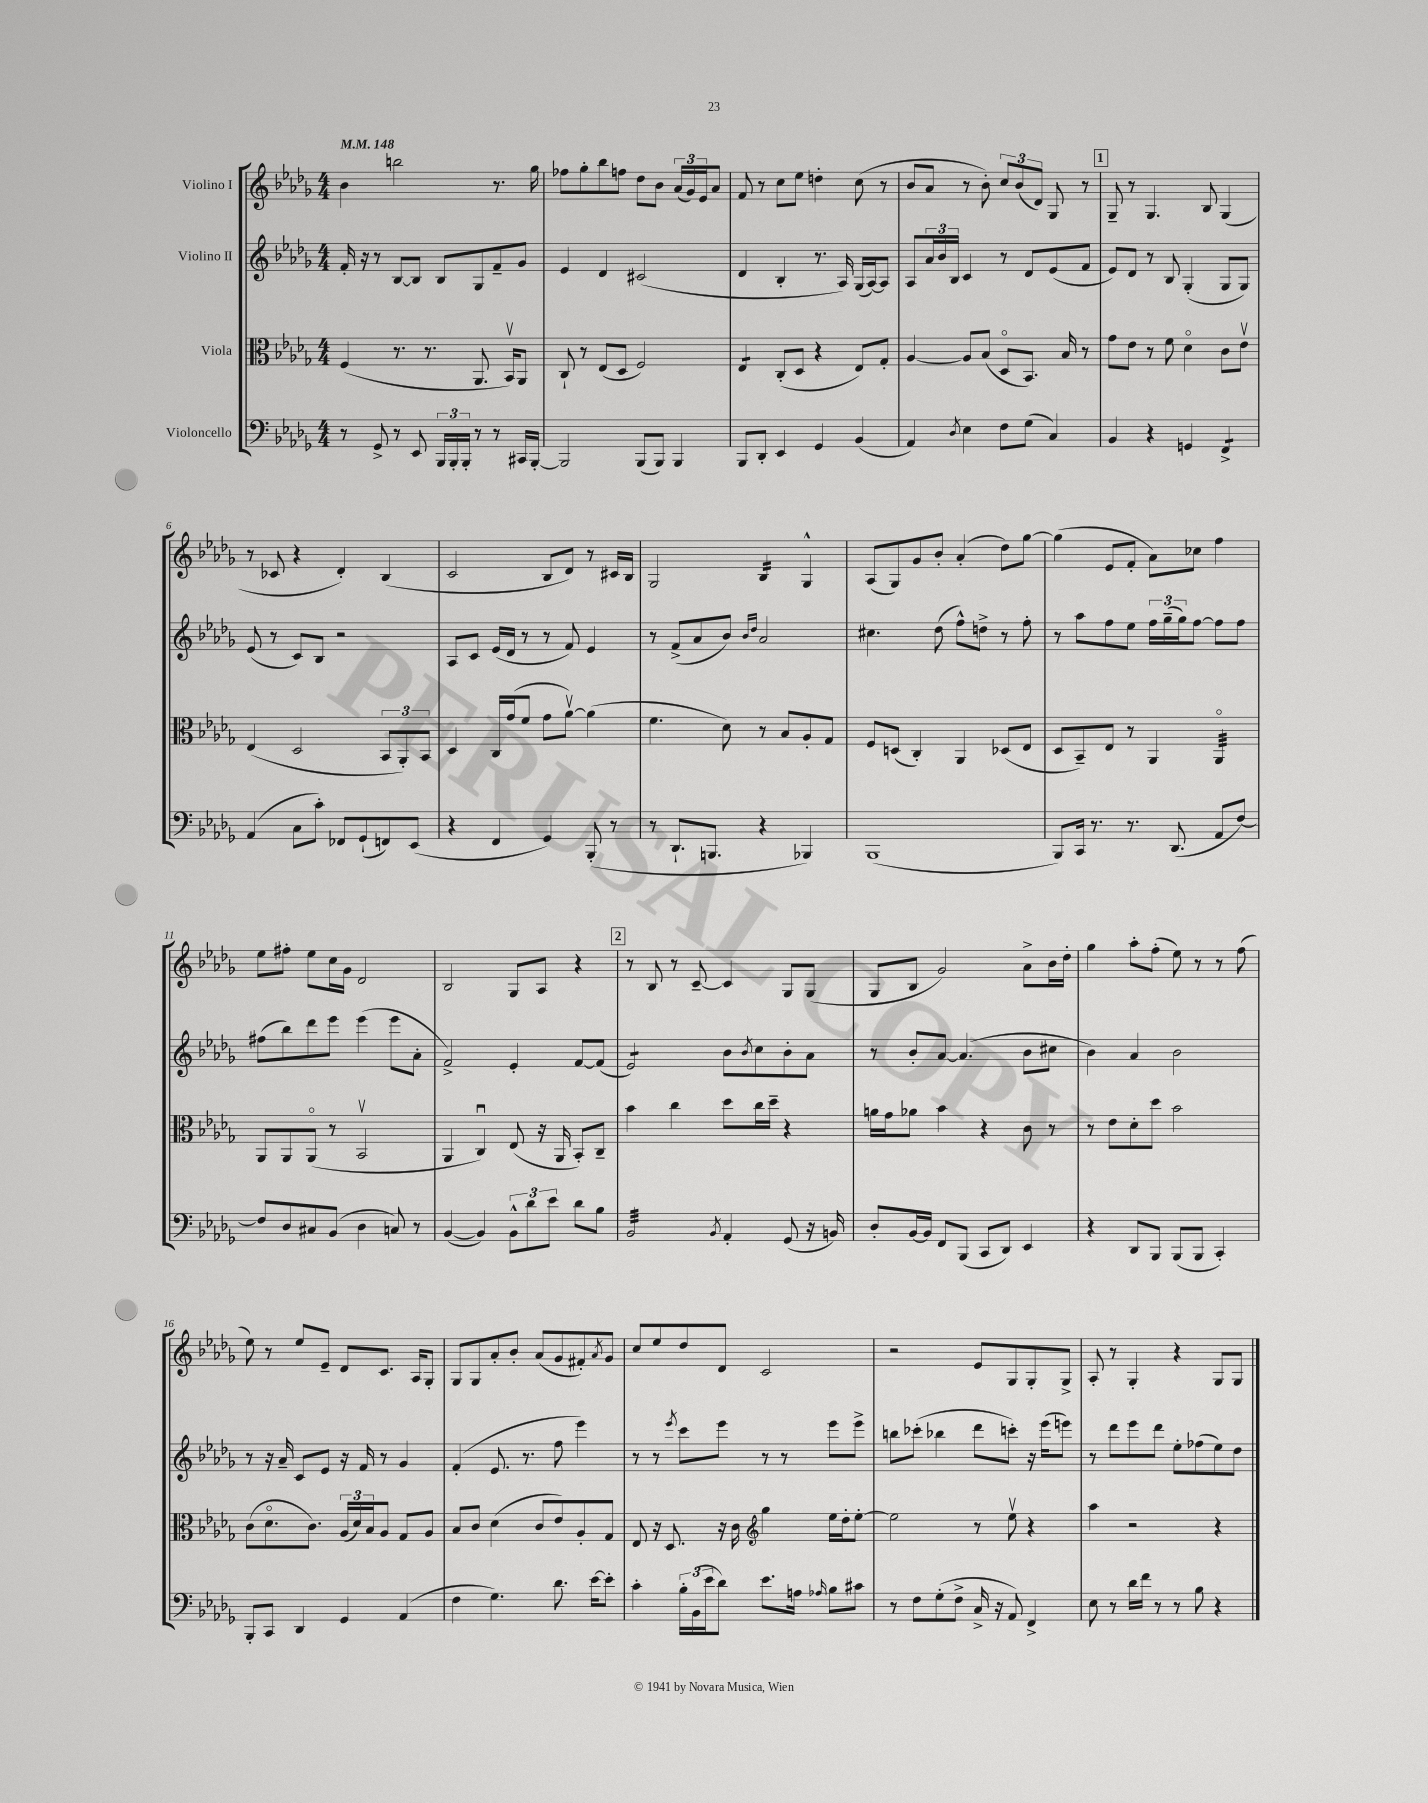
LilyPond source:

<<
\new StaffGroup <<
\new Staff = "s0" \with { instrumentName = "Violino I" } {
    \clef treble \key des \major \numericTimeSignature \time 4/4 \tempo 4 = 148
    bes'4 b''2 r8. ges''16 |
    fes''8 ges''8-. bes''8 f''8 des''8 bes'8 \tuplet 3/2 { aes'16( ges'16) ees'16 } aes'8 |
    f'8 r8 c''8 ees''8 d''4-. c''8( r8 |
    bes'8 aes'8 r8 bes'8-.) \tuplet 3/2 { c''8 bes'8( des'8) } ges8 r8 |
    \mark \markup { \box "1" } ges8-- r8 ges4. bes8 ges4( |
    r8 ces'8 r4 des'4-.) bes4( |
    c'2 bes8 des'8) r8 cis'16 bes16 |
    ges2 bes4:16 ges4-^ |
    aes8( ges8) ges'8 bes'8-. aes'4-.( des''8) ges''8~ |
    ges''4( ees'8 f'8-. aes'8) ces''8 f''4 |
    ees''8 fis''8-. ees''8 c''16 ges'16 des'2 |
    bes2 ges8 aes8 r4 |
    \mark \markup { \box "2" } r8 bes8 r8 c'8~-- c'4 ges8 ges8( |
    ges8 bes8 ges'2) aes'8-> bes'16 des''16-. |
    ges''4 aes''8-. f''8-.( ees''8) r8 r8 f''8( |
    ees''8) r8 ees''8 ees'8-- des'8 c'8. aes16 ges8-. |
    ges8 ges8 aes'8-. bes'8-. aes'8( ges'8 fis'8-.) \acciaccatura { aes'8 } ges'8 |
    c''8 ees''8 des''8 des'8 c'2 |
    r2 ees'8 ges8 ges8-. ges8-> |
    aes8-. r8 ges4-. r4 ges8 ges8 \bar "|." |
}
\new Staff = "s1" \with { instrumentName = "Violino II" } {
    \clef treble \key des \major \numericTimeSignature \time 4/4
    f'16-. r16 r8 bes8~ bes8 bes8 ges8 f'8-- ges'8 |
    ees'4 des'4 cis'2( |
    des'4 bes4-. r8. aes16) ges16( aes16~) aes8 |
    aes8 \tuplet 3/2 { aes'16 bes'16 bes16 } c'4 r8 des'8 ees'8( f'8 |
    \mark \markup { \box "1" } ees'8) des'8 r8 bes8 ges4-.( ges8 ges8) |
    ees'8( r8 c'8) bes8 r2 |
    aes8 c'8 ees'16( des'16 r8 r8 f'8) ees'4 |
    r8 f'8->( aes'8 bes'8) \grace { bes'16 des''16 } aes'2 |
    cis''4. des''8( f''8-^) d''8-> r8 f''8-. |
    r8 aes''8 f''8 ees''8 \tuplet 3/2 { f''16 ges''16--( ges''16) } f''8~ f''8 f''8 |
    fis''8( bes''8) des'''8 ees'''8 ees'''4( ees'''8 aes'8-. |
    f'2->) ees'4-. f'8~ f'8( |
    \mark \markup { \box "2" } ees'2:8) bes'8 \acciaccatura { bes'8 } c''8 bes'8-. aes'8 |
    r8 bes'8-. aes'8~ aes'4.( bes'8 cis''8 |
    bes'4) aes'4 bes'2 |
    r8 r16 aes'16-- c'8 ees'8 r16 f'16 r8 ges'4 |
    f'4-.( ees'8. r8. f''8 ees'''4) |
    r8 r8 \acciaccatura { ees'''8 } c'''8 ees'''8 r8 r8 ees'''8 ees'''8-> |
    b''8 ces'''8-.( bes''4 des'''8 c'''8-.) r16 ees'''16( e'''8) |
    r8 des'''8 ees'''8 des'''8 ees''8-. fes''8( ees''8) des''8 \bar "|." |
}
\new Staff = "s2" \with { instrumentName = "Viola" } {
    \clef alto \key des \major \numericTimeSignature \time 4/4
    f4( r8. r8. aes,8. bes,16\upbow) aes,8 |
    c8-! r8 ees8( des8 f2) |
    ees4:8 c8-.( des8 r4 ees8) ges8-. |
    aes4~ aes8 bes8( des8\flageolet bes,8.) bes16 r8 |
    \mark \markup { \box "1" } ges'8 ees'8 r8 f'8 des'4\flageolet c'8 ees'8\upbow |
    ees4( des2 \tuplet 3/2 { bes,8 aes,8-.) bes,8 } |
    des4 c16 ges'16( f'8 ges'8 aes'8~\upbow) aes'4( |
    f'4. des'8) r8 bes8 aes8-. ges8 |
    f8 d8( c4-.) aes,4 des8( ees8 |
    des8 bes,8--) ees8 r8 aes,4 aes,4:32\flageolet |
    aes,8 aes,8 aes,8\flageolet( r8 bes,2\upbow |
    aes,4 c4\downbow) ees8( r16 aes,16 bes,8-.) c8-- |
    \mark \markup { \box "2" } bes'4 c''4 des''8 c''16 des''16-- r4 |
    a'16 ges'16 aes'8 bes'4 r4 c'8 r8 |
    r8 ees'8 des'8-. des''8 bes'2 |
    c'8( des'8.\flageolet c'8.) \tuplet 3/2 { aes16( des'16) bes16 } aes8 ges8 aes8 |
    bes8 c'8 des'4( c'8 ees'8) aes8-. ges8 |
    ees8 r16 des8. r16 c'16 \clef treble ges''4 ees''16 des''16-. ees''8~-. |
    ees''2 r8 ees''8\upbow r4 |
    aes''4 r2 r4 \bar "|." |
}
\new Staff = "s3" \with { instrumentName = "Violoncello" } {
    \clef bass \key des \major \numericTimeSignature \time 4/4
    r8 ges,8-> r8 ees,8 \tuplet 3/2 { bes,,16 bes,,16-. bes,,16-. } r8 r8 cis,16 bes,,16~-. |
    bes,,2 bes,,8( bes,,8) bes,,4 |
    bes,,8 des,8-. ees,4 ges,4 bes,4( |
    aes,4) \acciaccatura { des8 } ees4 f8 ges8( c4) |
    \mark \markup { \box "1" } bes,4 r4 g,4 f,4:8-> |
    aes,4( c8 c'8-.) fes,8 ges,8-!( f,8) ees,8( |
    r4 f,4 ges,4) bes,,8-.( r8 |
    r8 des,8.-! b,,8. r4 bes,,4) |
    bes,,1( |
    bes,,8) c,16 r8. r8. des,8.( aes,8 f8~) |
    f8 des8 cis8 bes,8( des4 c8) r8 |
    bes,4~( bes,4) \tuplet 3/2 { bes,8-^ des'8 ees'8 } des'8 bes8 |
    \mark \markup { \box "2" } bes,2:32 \acciaccatura { bes,8 } aes,4-. ges,8( r16 b,16) |
    des8-. bes,16~ bes,16 f,8 bes,,8( c,8 des,8) ees,4 |
    r4 des,8 bes,,8 bes,,8( bes,,8 c,4-.) |
    bes,,8-. c,8 des,4 ges,4 aes,4( |
    f4 ges4.) des'8. ees'16~ ees'8-. |
    c'4-. \tuplet 3/2 { bes16-. bes,16( ees'16 } des'8) ees'8. a16 \grace { aes16 } bes8 cis'8 |
    r8 f8 ges8-.( f8-> c16-> r16 aes,8) f,4-> |
    ees8 r8 des'16 f'16 r8 r8 bes8 r4 \bar "|." |
}
>>
>>
